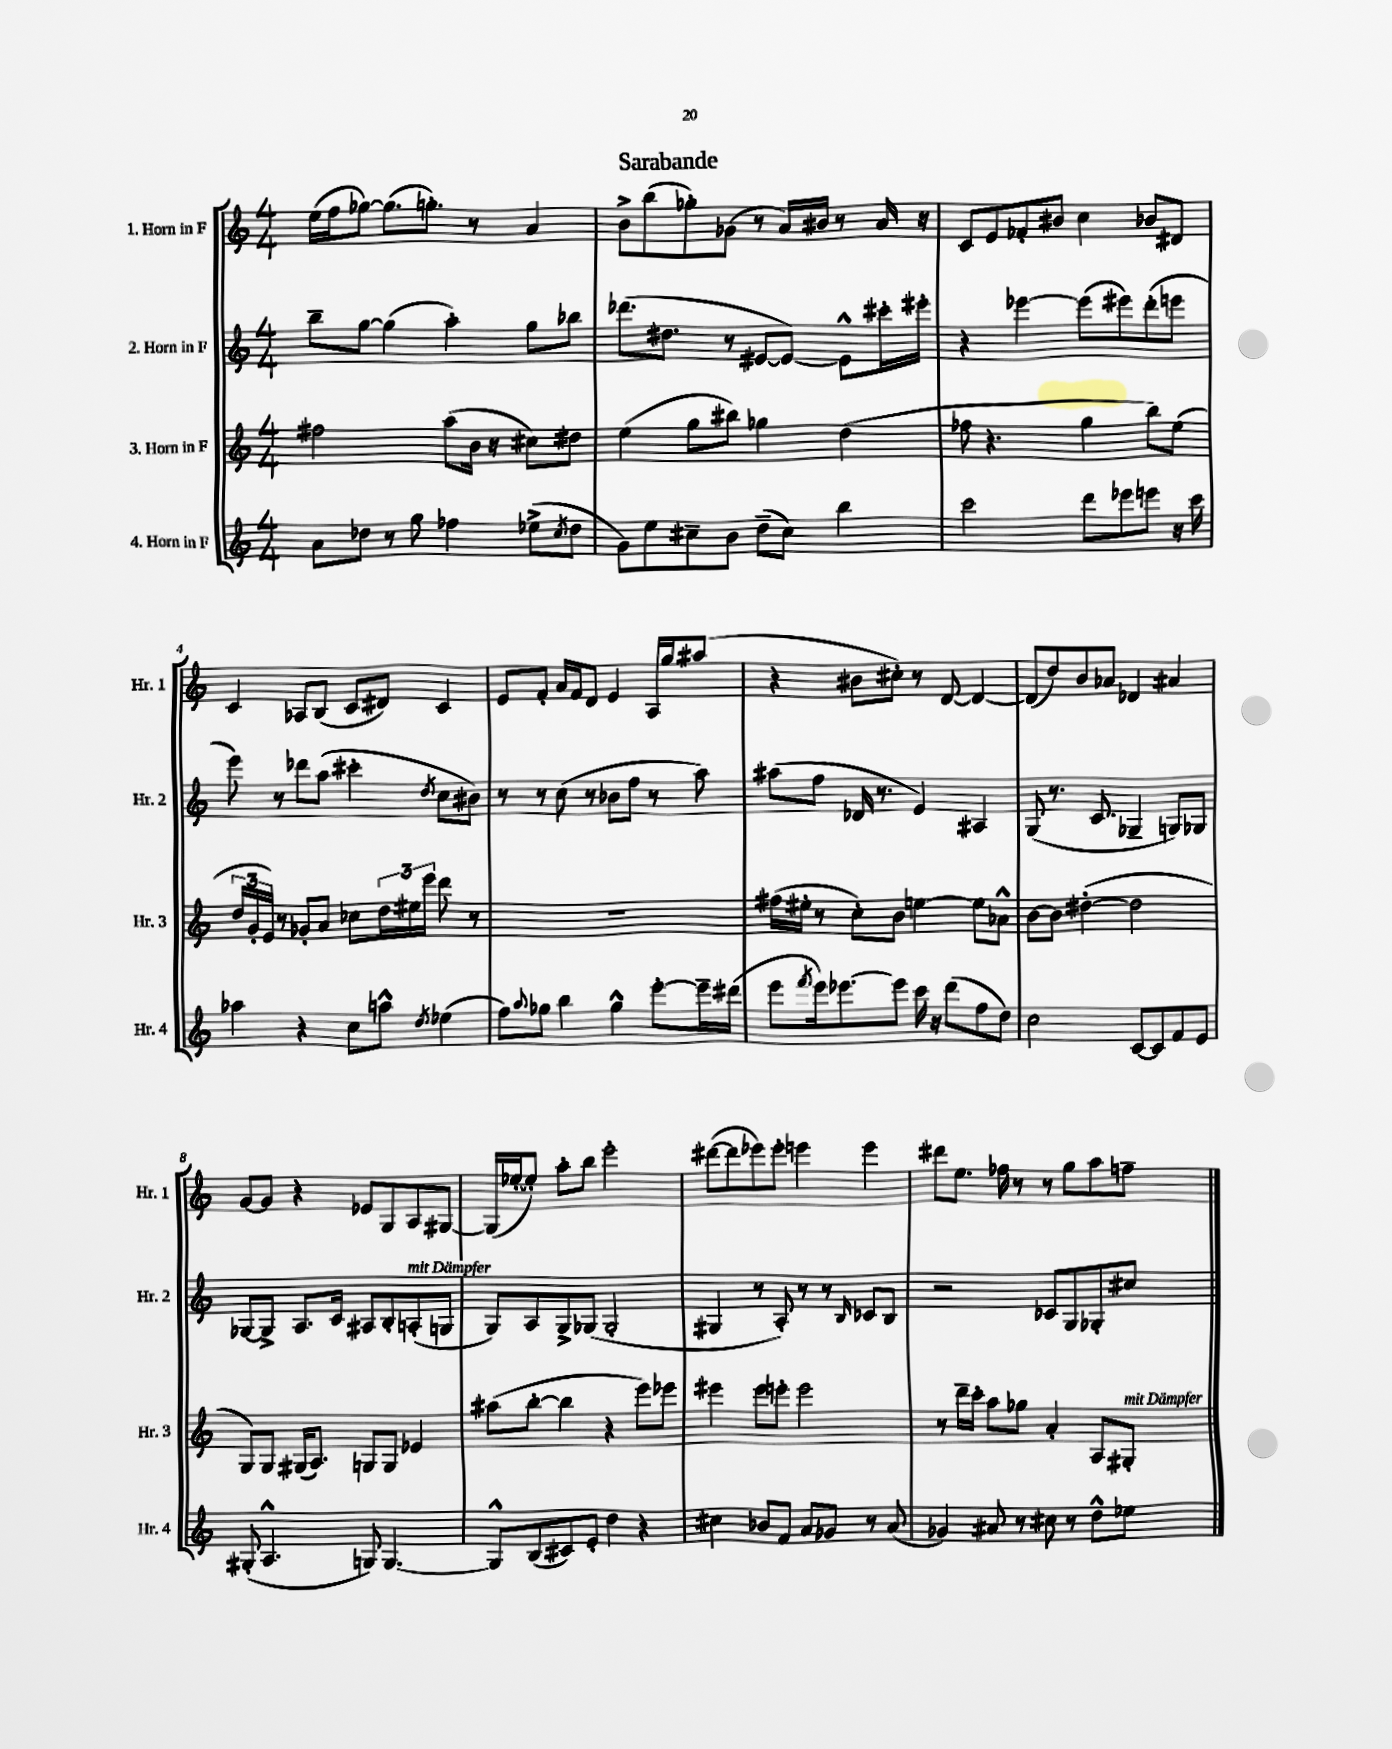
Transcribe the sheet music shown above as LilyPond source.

\header { title = "Sarabande" }
<<
\new StaffGroup <<
\new Staff = "s0" \with { instrumentName = "1. Horn in F" shortInstrumentName = "Hr. 1" } {
    \clef treble \key c \major \numericTimeSignature \time 4/4
    e''16( f''16 ges''8~) ges''8.( g''8.-.) r8 a'4 |
    b'8-> b''8( ges''8-.) ges'8( r8 a'16) bis'16 r8 a'16 r16 |
    c'8 e'8 fes'8-. bis'8 c''4 bes'8 dis'8 |
    c'4 aes8 b8( c'8 dis'8) c'4 |
    e'8 f'8-. a'16 f'16 d'8 e'4 a16 g''16 ais''8( |
    r4 bis'8 cis''8-.) r8 d'8~ d'4~ |
    d'8( d''8) b'8 aes'8 des'4 ais'4 |
    g'8~ g'8 r4 ees'8 g8 a8 gis8~ |
    gis16( ees''16~-. ees''8-.) a''8-. b''8 e'''2-. |
    dis'''8~( dis'''8 ees'''8) ees'''8-. e'''4 e'''4 |
    dis'''8 e''8. fes''16 r8 r8 g''8 a''8 f''8-- \bar "|." |
}
\new Staff = "s1" \with { instrumentName = "2. Horn in F" shortInstrumentName = "Hr. 2" } {
    \clef treble \key c \major \numericTimeSignature \time 4/4
    b''8-- g''8~ g''4( a''4-.) g''8 bes''8 |
    des'''8.( dis''8. r8 eis'8~ eis'8~) eis'8-^ cis'''16-. eis'''16-. |
    r4 ees'''4~ ees'''8( eis'''8) d'''8-.( e'''8 |
    e'''8) r8 des'''8 a''8( cis'''4-. \acciaccatura { d''8 } c''8 bis'8) |
    r8 r8 c''8( r8 bes'8 f''8 r8 a''8) |
    ais''8( f''8 des'16 r8. e'4) ais4 |
    g8( r8. c'8. ges4-- g8) ges8 |
    ges8~ ges8-> a8. c'16 ais8 b8-. a8-.^\markup { \italic "mit Dämpfer" }( g8 |
    g8) a8 g8-> ges8( ges2-. |
    gis4 r8 a8-.) r8 r8 \grace { b16 } ces'8 b8 |
    r2 ces'8 g8 ges8-. cis''8 \bar "|." |
}
\new Staff = "s2" \with { instrumentName = "3. Horn in F" shortInstrumentName = "Hr. 3" } {
    \clef treble \key c \major \numericTimeSignature \time 4/4
    fis''2 a''8( b'16 r16 cis''8) dis''8 |
    e''4( g''8 bis''8) ges''4 d''4( |
    fes''8 r4. g''4 b''8) e''8( |
    \tuplet 3/2 { d''16 g'16-. e'16) } r8 ges'8-. a'8 ces''8 \tuplet 3/2 { d''16 eis''16 e'''16 } d'''8 r8 |
    R1 |
    fis''16( eis''16-. r8 c''8-.) b'8 e''4~ e''8 aes'8-^ |
    b'8~ b'8 dis''4~-.( dis''2 |
    g8) g8 gis16( a8.) g8 g8 ees'4 |
    ais''8( b''8~-. b''4 r4 e'''8) ees'''8 |
    eis'''4 eis'''8 e'''8-. e'''2 |
    r8 d'''16-- c'''16-. a''8 ges''8 a'4-. a8 gis8-.^\markup { \italic "mit Dämpfer" } \bar "|." |
}
\new Staff = "s3" \with { instrumentName = "4. Horn in F" shortInstrumentName = "Hr. 4" } {
    \clef treble \key c \major \numericTimeSignature \time 4/4
    a'8 des''8 r8 g''8 fes''4 ees''8->( \acciaccatura { c''8 } des''8 |
    g'8) e''8 cis''8-- b'8 d''8--( cis''8) b''4 |
    c'''2 d'''8 ees'''8 e'''8 r16 c'''16 |
    aes''4 r4 c''8 a''8-^ \acciaccatura { d''8 } ees''4( |
    f''8) \appoggiatura { a''8 } ges''8 b''4 ges''4-^ e'''8~-. e'''16-- dis'''16( |
    e'''8 \acciaccatura { f'''8 } e'''16) ees'''8.~ ees'''8 c'''16 r16 d'''8( f''8 d''8) |
    c''2 c'8~ c'8 f'8 e'8 |
    gis8-.( a4.-^ g8) g4.~ |
    g8-^ b8( cis'8) e'8-. d''4 r4 |
    cis''4 bes'8 f'8 a'8 ges'8 r8 a'8( |
    ges'4) ais'8 r8 cis''8 r8 d''8-^ ees''8 \bar "|." |
}
>>
>>
